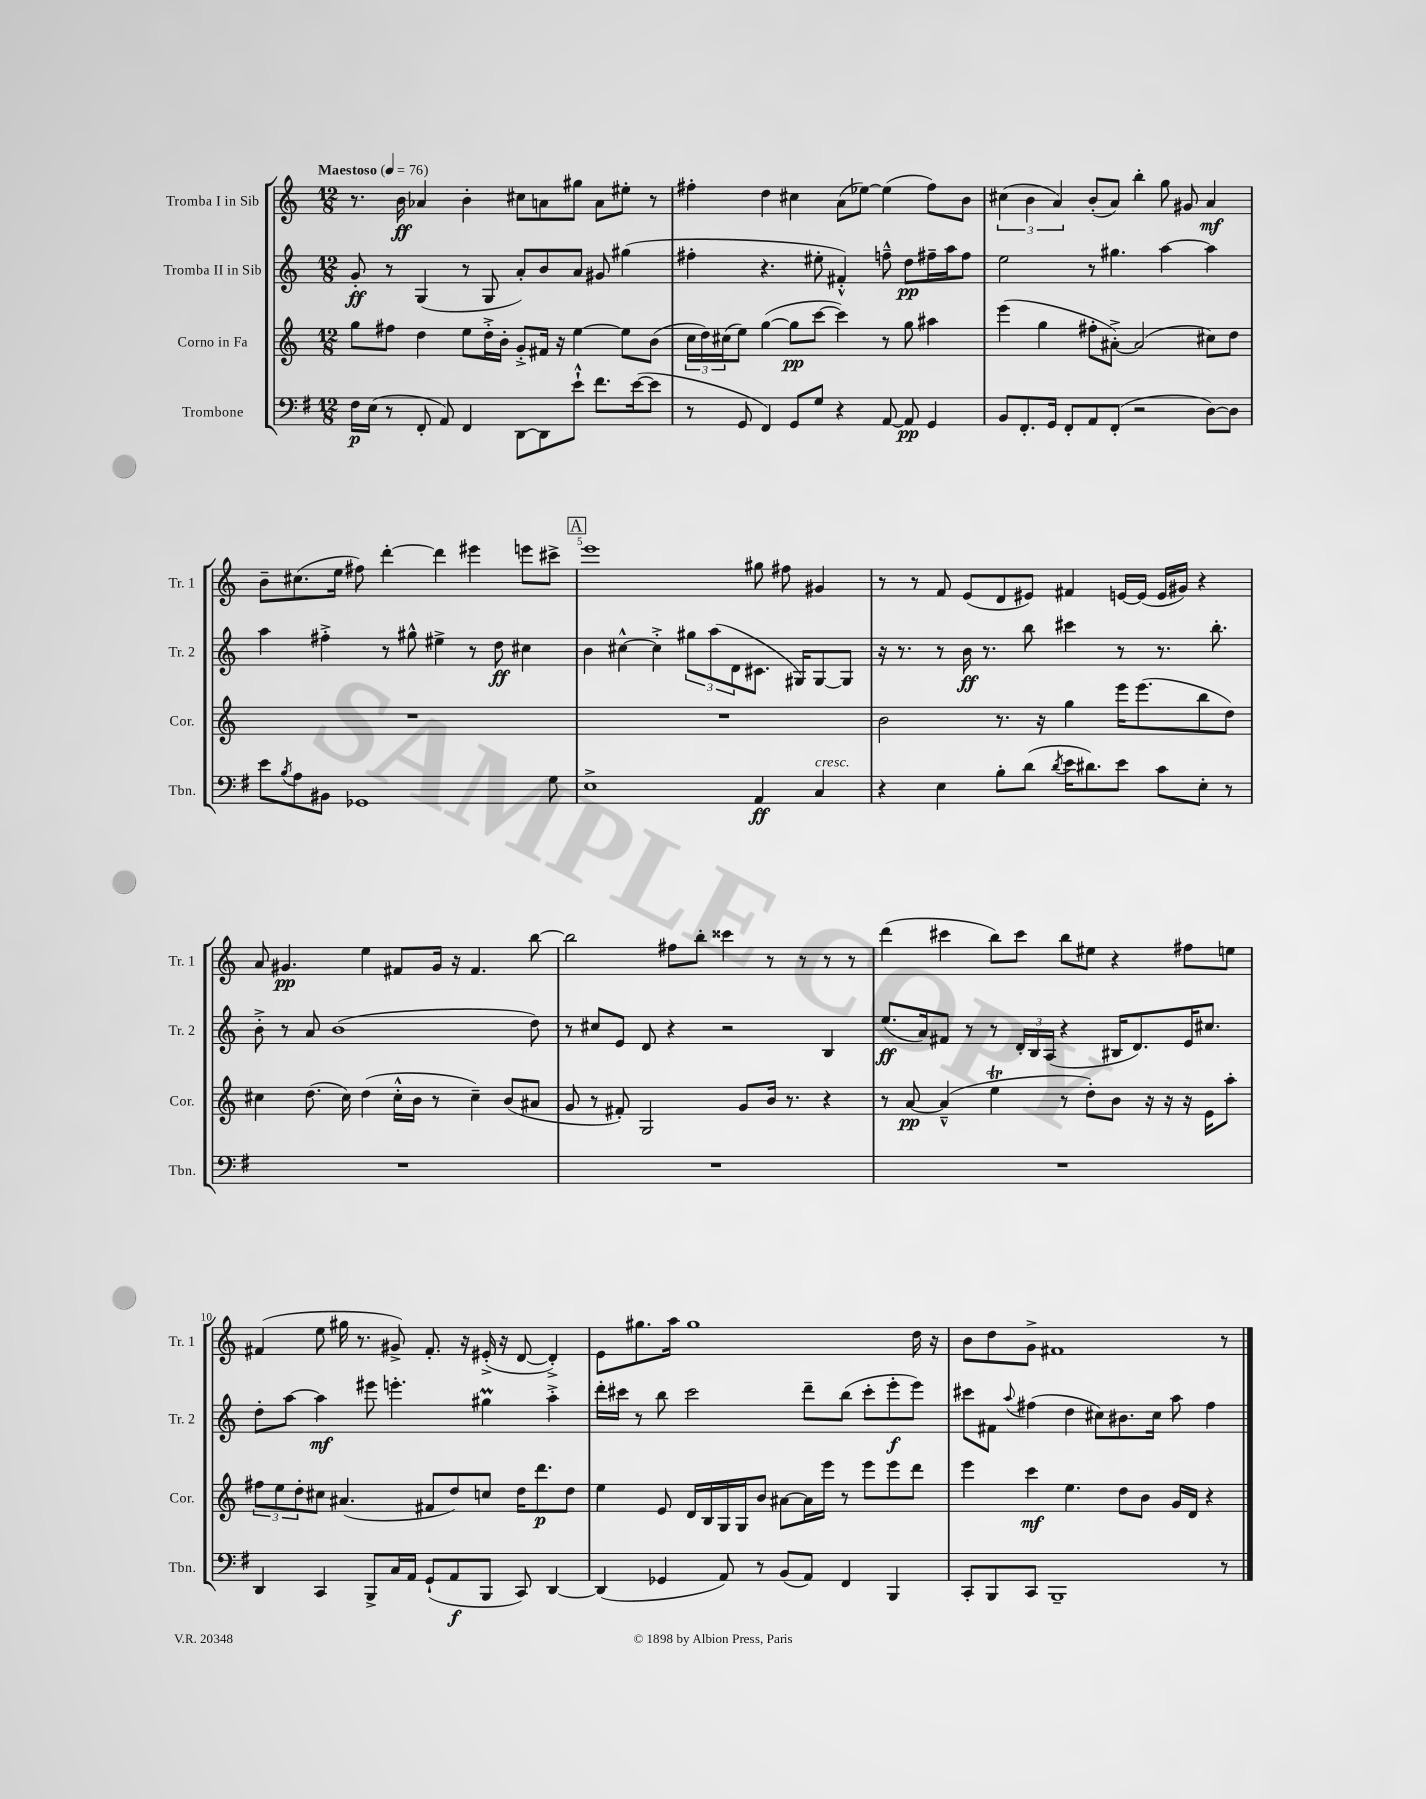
<<
\new StaffGroup <<
\new Staff = "s0" \with { instrumentName = "Tromba I in Sib" shortInstrumentName = "Tr. 1" } {
    \clef treble \key c \major \numericTimeSignature \time 12/8 \tempo "Maestoso" 4 = 76
    r8. b'16\ff aes'4 b'4-. cis''8 a'8 gis''8 a'8 eis''8-. r8 |
    fis''4-. d''4 cis''4 a'8( ees''8~) ees''4( fis''8) b'8 |
    \tuplet 3/2 { cis''4( b'4 a'4) } b'8-.( a'8) b''4-. g''8 gis'8 a'4\mf |
    b'8-- cis''8.( e''16 fis''8) d'''4~-. d'''4 eis'''4 e'''8 cis'''8-> |
    \mark \markup { \box "A" } e'''1 gis''8 fis''8 gis'4 |
    r8 r8 f'8 e'8( d'8 eis'8) fis'4 e'16~ e'16( e'16 gis'16) r4 |
    a'8 gis'4.\pp e''4 fis'8 gis'16 r16 fis'4. b''8~ |
    b''2 fis''8 b''8-. cisis'''4 r8 r8 r8 r8 |
    d'''4( cis'''4 b''8) cis'''8 b''8 eis''8 r4 fis''8 e''8 |
    fis'4( e''8 gis''16 r8. gis'8->) fis'8.-. r16 eis'16-.->( r16 d'8~ d'4-.->) |
    e'8 gis''8. a''16 gis''1 d''16 r16 |
    b'8 d''8 g'8-> fis'1 r8 \bar "|." |
}
\new Staff = "s1" \with { instrumentName = "Tromba II in Sib" shortInstrumentName = "Tr. 2" } {
    \clef treble \key c \major \numericTimeSignature \time 12/8
    g'8-.\ff r8 g4( r8 g8 a'8-.) b'8 a'8 gis'8 gis''4( |
    fis''4-. r4. eis''8-. fis'4-.-^) f''8---^ d''8\pp fis''16-- a''16 fis''8 |
    e''2 r8 gis''4. a''4~ a''4 |
    a''4 fis''4-.-> r8 gis''8-^ eis''4-> r8 d''8\ff cis''4 |
    \mark \markup { \box "A" } b'4 cis''4~-^ cis''4-.-> \tuplet 3/2 { gis''8 a''8( d'8 } cis'8. gis16) gis8~ gis8 |
    r16 r8. r8 b'16\ff r8. b''8 cis'''4 r8 r8. b''8.-. |
    b'8-.-> r8 a'8 b'1( d''8) |
    r8 cis''8 e'8 d'8 r4 r2 b4 |
    e''8.\ff( a'16) fis'8 r8 r8 \tuplet 3/2 { d'16-. b16 a16( } r4 bis16 d'8.) e'16 cis''8. |
    d''8-. a''8~ a''4\mf eis'''8 e'''4.-. gis''4\prall a''4-.-> |
    d'''16-. cis'''16 r8 b''8 cis'''2 d'''8-- b''8( cis'''8-. e'''8-.\f e'''8) |
    cis'''8 fis'8 \appoggiatura { a''8 } fis''4( d''4 cis''8) bis'8. cis''16 a''8 fis''4 \bar "|." |
}
\new Staff = "s2" \with { instrumentName = "Corno in Fa" shortInstrumentName = "Cor." } {
    \clef treble \key c \major \numericTimeSignature \time 12/8
    g''8 fis''8 d''4 e''8 d''16-.-> b'16-. g'8-.-> fis'16 r16 e''4~ e''8 b'8( |
    \tuplet 3/2 { c''16 d''16) cis''16( } e''8) g''4~( g''8\pp c'''8~ c'''4) r8 g''8 ais''4 |
    e'''4( g''4 fis''8-. ais'8~-.->) ais'2( cis''8) d''8 |
    R1. |
    \mark \markup { \box "A" } R1. |
    b'2 r8. r16 g''4 e'''16 e'''8.( b''8 d''8) |
    cis''4 d''8.( cis''16) d''4( cis''16-.-^ b'16 r8 cis''4--) b'8( ais'8 |
    g'8 r8 fis'8-.) g2 g'8 b'16 r8. r4 |
    r8 a'8~\pp a'4---^( e''4\trill r8 d''8-.) b'8 r16 r16 r16 e'16 a''8-. |
    \tuplet 3/2 { fis''8 e''8 d''8-. } cis''8 ais'4.( fis'8 d''8) c''8 d''16 d'''8.\p d''8 |
    e''4 e'8 d'16 b16 g16 g16 b'8 ais'8~ ais'16 e'''16 r8 e'''8 e'''8 d'''8 |
    e'''4 c'''4\mf e''4. d''8 b'8 g'16 d'16 r4 \bar "|." |
}
\new Staff = "s3" \with { instrumentName = "Trombone" shortInstrumentName = "Tbn." } {
    \clef bass \key g \major \numericTimeSignature \time 12/8
    fis16\p e16( r8 fis,8-. a,8) fis,4 d,8~ d,8 e'8-!-^ fis'8. e'16~( e'8 |
    r8 g,8 fis,4) g,8 g8 r4 a,8~ a,8\pp g,4 |
    b,8 fis,8.-. g,16 fis,8-. a,8 fis,8-.( r2 d8~) d8 |
    e'8 \acciaccatura { b8 } a8 bis,8 ges,1 g8 |
    \mark \markup { \box "A" } e1-> a,4\ff c4^\markup { \italic "cresc." } |
    r4 e4 b8-. d'8( \acciaccatura { d'8 } e'16 dis'8.) e'8 c'8 e8-. r8 |
    R1. |
    R1. |
    R1. |
    d,4 c,4 b,,8-> c16 a,16 g,8-!( a,8\f b,,8 c,8) d,4~ |
    d,4( ges,4 a,8) r8 b,8( a,8) fis,4 b,,4 |
    c,8-. b,,8 c,8 b,,1-- r8 \bar "|." |
}
>>
>>
\layout { \context { \Score \override BarNumber.break-visibility = ##(#f #t #t) barNumberVisibility = #(every-nth-bar-number-visible 5) } }
